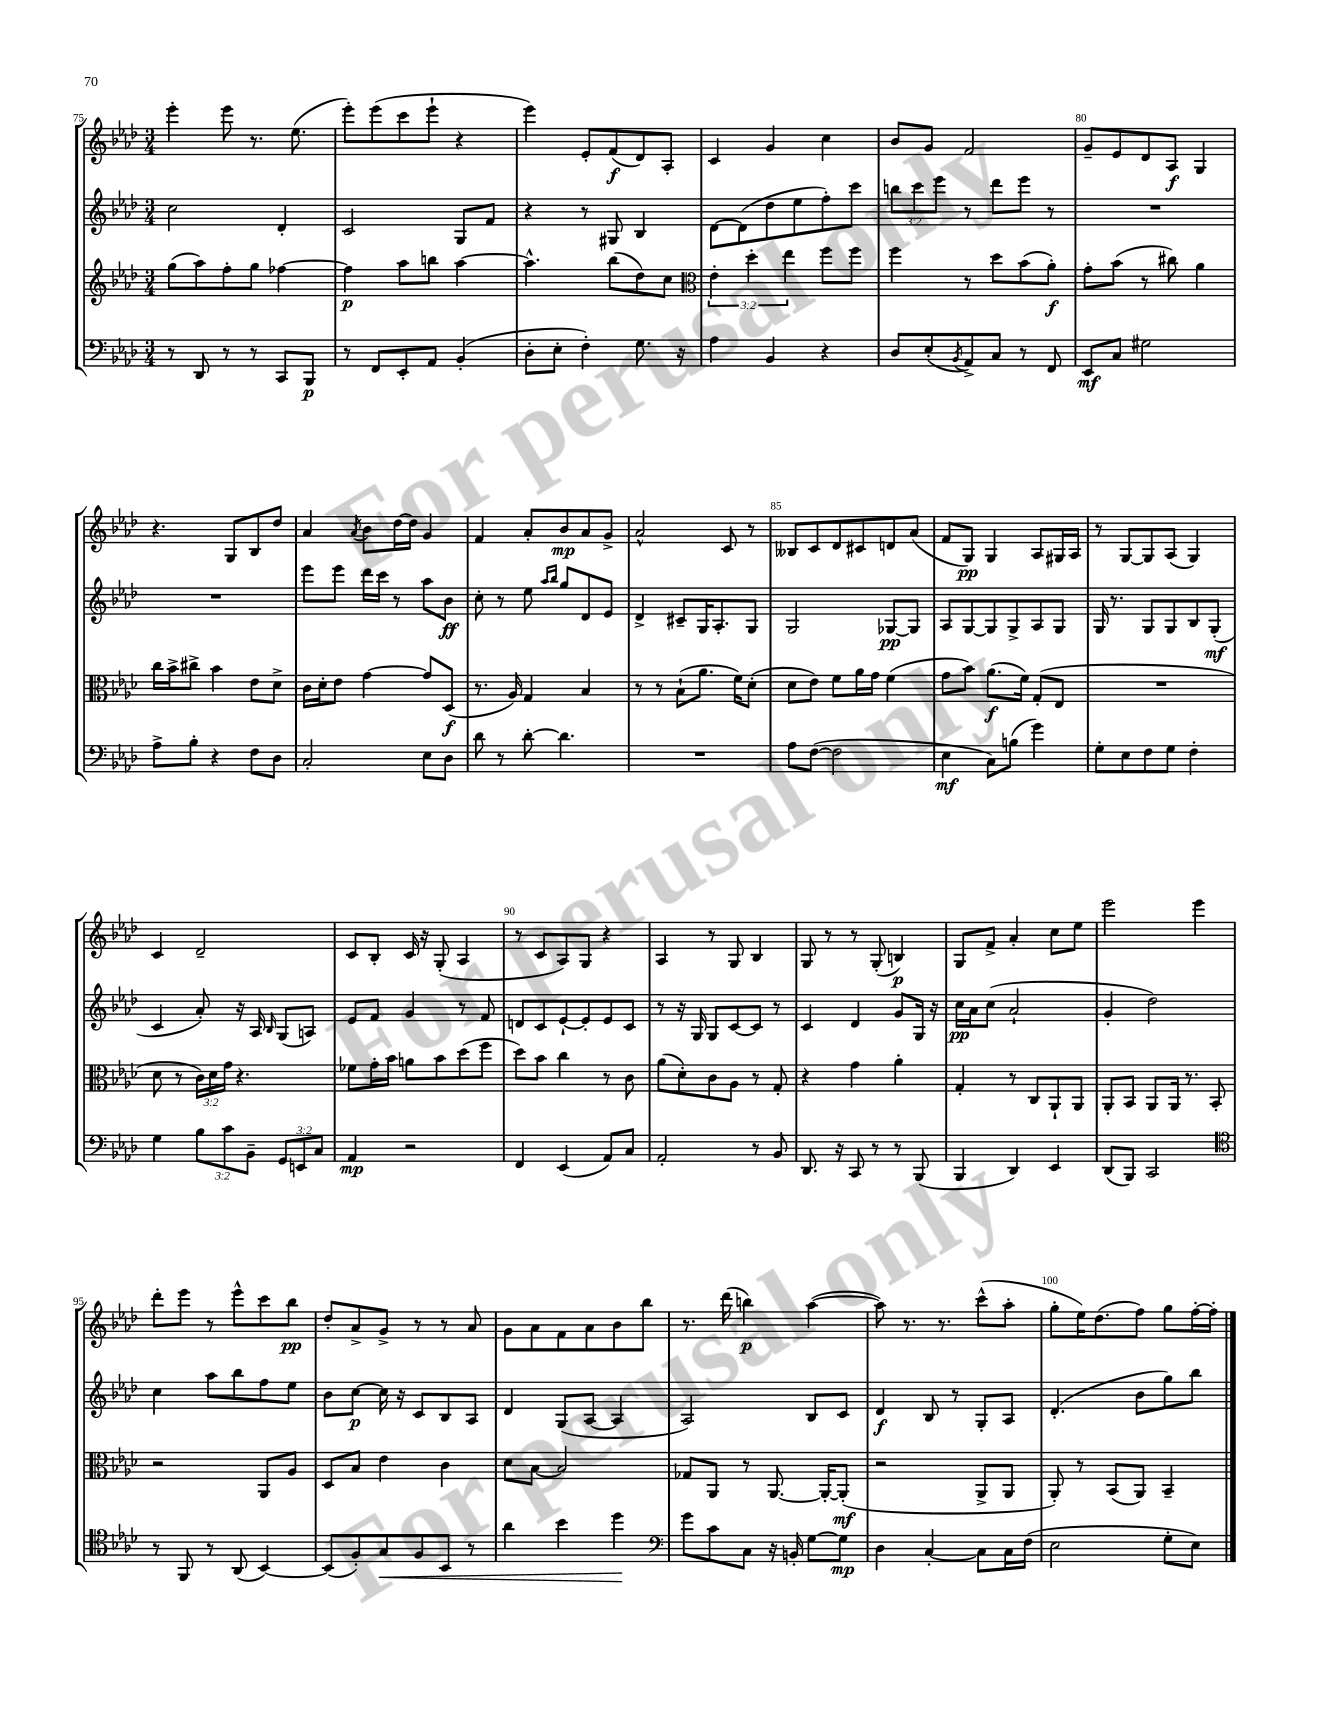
<<
\new StaffGroup <<
\new Staff = "s0" {
    \clef treble \key aes \major \numericTimeSignature \time 3/4
    ees'''4-. ees'''8 r8. ees''8.( |
    ees'''8-.) ees'''8( c'''8 ees'''8-! r4 |
    ees'''4) ees'8-. f'8\f( des'8) aes8-. |
    c'4 g'4 c''4 |
    bes'8 g'8 f'2 |
    g'8-- ees'8 des'8 aes8\f g4 |
    r4. g8 bes8 des''8 |
    aes'4 \acciaccatura { aes'8 } bes'8 des''16~ des''16 g'4 |
    f'4 aes'8-. bes'8\mp aes'8 g'8-> |
    aes'2-^ c'8 r8 |
    beses8 c'8 des'8 cis'8 d'8 aes'8( |
    f'8 g8\pp) g4 aes8 gis16 aes16 |
    r8 g8~ g8 aes8( g4) |
    c'4 des'2-- |
    c'8 bes8-. c'16 r16 g8-.( aes4 |
    r8 c'8 aes8) g8 r4 |
    aes4 r8 g8 bes4 |
    g8 r8 r8 g8-.( b4\p) |
    g8 f'8-> aes'4-. c''8 ees''8 |
    ees'''2 ees'''4 |
    des'''8-. ees'''8 r8 ees'''8-^ c'''8 bes''8\pp |
    des''8-. aes'8-> g'8-> r8 r8 aes'8 |
    g'8 aes'8 f'8 aes'8 bes'8 bes''8 |
    r8. des'''16( b''4\p) aes''4~( |
    aes''8) r8. r8. c'''8-^( aes''8-. |
    g''8-. ees''16) des''8.( f''8) g''8 f''16~-. f''16-. \bar "|." |
}
\new Staff = "s1" {
    \clef treble \key aes \major \numericTimeSignature \time 3/4 \override Staff.TupletNumber.text = #tuplet-number::calc-fraction-text
    c''2 des'4-. |
    c'2 g8 f'8 |
    r4 r8 gis8 bes4 |
    des'8~ des'8( des''8 ees''8 f''8-.) c'''8 |
    \tuplet 3/2 { b''8 c'''8 ees'''8 } r8 des'''8 ees'''8 r8 |
    R2. |
    R2. |
    ees'''8 ees'''8 des'''16 c'''16 r8 aes''8 bes'8\ff |
    c''8-. r8 ees''8 \grace { aes''16 bes''16 } g''8 des'8 ees'8 |
    des'4-> cis'8-- g16 aes8.-. g8 |
    g2 ges8~\pp ges8 |
    aes8 g8~ g8 g8-> aes8 g8 |
    g16 r8. g8 g8 bes8 g8-.\mf( |
    c'4 aes'8-.) r16 aes16 \grace { bes16 } g8( a8) |
    ees'8 f'8 g'4 r8 f'8 |
    d'8 c'8 ees'8~-! ees'8-. ees'8 c'8 |
    r8 r16 g16 g8 c'8~ c'8 r8 |
    c'4 des'4 g'8 g16 r16 |
    c''16\pp aes'16 c''8( aes'2-! |
    g'4-. des''2) |
    c''4 aes''8 bes''8 f''8 ees''8 |
    bes'8 c''8~\p c''16 r16 c'8 bes8 aes8 |
    des'4 g8( aes8~ aes4 |
    aes2) bes8 c'8 |
    des'4\f bes8 r8 g8-. aes8 |
    des'4.-.( bes'8 g''8) bes''8 \bar "|." |
}
\new Staff = "s2" {
    \clef treble \key aes \major \numericTimeSignature \time 3/4 \override Staff.TupletNumber.text = #tuplet-number::calc-fraction-text
    g''8( aes''8) f''8-. g''8 fes''4~ |
    fes''4\p aes''8 b''8 aes''4~ |
    aes''4.-^ bes''8( des''8) c''8 |
    \clef alto \tuplet 3/2 { ees'4-. des''4-. ees''4 } f''8 f''8 |
    f''4 r8 des''8 bes'8( aes'8-.\f) |
    g'8-. bes'8( r8 cis''8) aes'4 |
    c''16 bes'16-> cis''8-> bes'4 ees'8 des'8-> |
    c'16 des'16-. ees'8 g'4~ g'8 des8\f( |
    r8. aes16) g4 bes4 |
    r8 r8 bes8-!( aes'8. f'16) des'8-.( |
    des'8 ees'8) f'8 aes'16 g'16 f'4( |
    g'8 bes'8) aes'8.\f( f'16) g8-.( ees8 |
    R2. |
    des'8 r8 \tuplet 3/2 { c'16) des'16 g'16 } r4. |
    fes'8 g'16-. bes'16 a'8 bes'8 des''8( f''8 |
    des''8) bes'8 c''4 r8 c'8 |
    aes'8( des'8-.) c'8 aes8 r8 g8-. |
    r4 g'4 aes'4-. |
    g4-. r8 c8 aes,8-! aes,8 |
    aes,8-. bes,8 aes,8 aes,16 r8. bes,8-. |
    r2 aes,8 aes8 |
    des8 bes8 ees'4 c'4 |
    des'8 bes8~ bes2 |
    ges8 aes,8 r8 aes,8.~ aes,16~-. aes,8-.\mf( |
    r2 aes,8-> aes,8 |
    aes,8-.) r8 bes,8( aes,8) bes,4-- \bar "|." |
}
\new Staff = "s3" {
    \clef bass \key aes \major \numericTimeSignature \time 3/4 \override Staff.TupletNumber.text = #tuplet-number::calc-fraction-text
    r8 des,8 r8 r8 c,8 bes,,8\p |
    r8 f,8 ees,8-. aes,8 bes,4-.( |
    des8-. ees8-. f4-.) g8. r16 |
    aes4 bes,4 r4 |
    des8 ees8-.( \acciaccatura { bes,8 } aes,8->) c8 r8 f,8 |
    ees,8\mf c8 gis2 |
    aes8-> bes8-. r4 f8 des8 |
    c2-. ees8 des8 |
    des'8 r8 des'8~-. des'4. |
    R2. |
    aes8 f8~( f2 |
    ees4\mf c8) b8( g'4) |
    g8-. ees8 f8 g8 f4-. |
    g4 \tuplet 3/2 { bes8 c'8 bes,8-- } \tuplet 3/2 { g,8 e,8 c8 } |
    aes,4\mp r2 |
    f,4 ees,4( aes,8) c8 |
    aes,2-. r8 bes,8 |
    des,8. r16 c,8 r8 r8 bes,,8( |
    bes,,4 des,4) ees,4 |
    des,8( bes,,8) c,2 |
    \clef tenor r8 f,8 r8 aes,8( bes,4~) |
    bes,8( f8-.) g8\< f8 bes,8 r8 |
    aes'4 bes'4 des''4\! |
    \clef bass g'8 c'8 c8 r16 b,16-. g8~ g8\mp |
    des4 c4~-. c8 c16 f16( |
    ees2 g8-. ees8) \bar "|." |
}
>>
>>
\layout { \context { \Score currentBarNumber = #75 \override BarNumber.break-visibility = ##(#f #t #t) barNumberVisibility = #(every-nth-bar-number-visible 5) } }
